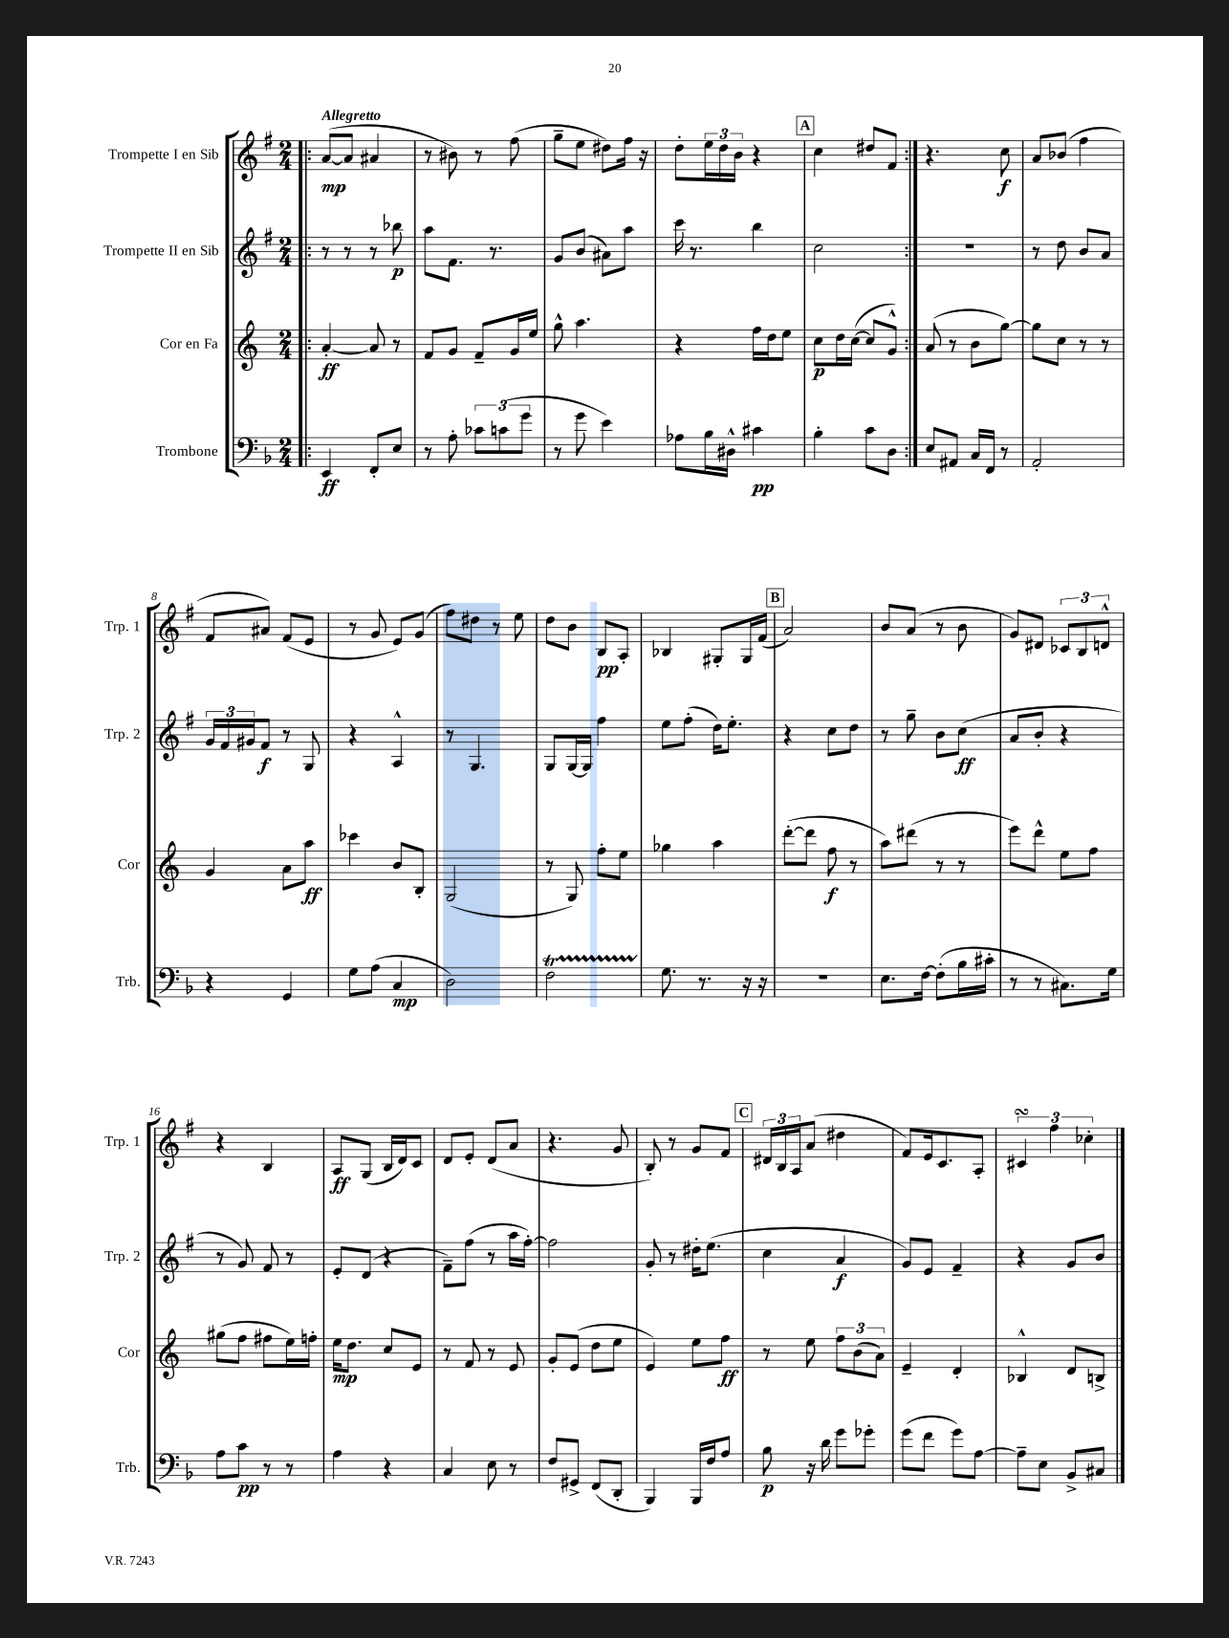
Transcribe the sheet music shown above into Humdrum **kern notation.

**kern	**kern	**kern	**kern
*staff4	*staff3	*staff2	*staff1
*clefF4	*clefG2	*clefG2	*clefG2
*k[b-]	*k[]	*k[f#]	*k[f#]
*M2/4	*M2/4	*M2/4	*M2/4
=!|:	=!|:	=!|:	=!|:
4EE	[4a'	8r	([8a
.	.	8r	8a]
8FF'	8a]	8r	4a#
8E	8r	8bb-	.
=	=	=	=
8r	8f	8aa	8r
8A'	8g	8.f#	8b#)
12c-	8f~	.	8r
.	.	8.r	.
(12c	.	.	.
.	16g	.	(8ff#
12g	.	.	.
.	16ee	.	.
=	=	=	=
8r	8gg^^	8g	8gg~
8g	4.aa	(8b	8ee
4e)	.	8a#)	8dd#)
.	.	8aa	16ff#
.	.	.	16r
=	=	=	=
8A-	4r	16ccc	8dd'
.	.	8.r	.
16B-	.	.	24ee
.	.	.	24dd
16D#^^	.	.	.
.	.	.	24b
4c#	16ff	4bb	4r
.	16dd	.	.
.	8ee	.	.
=	=	=	=
4B-'	8cc	2cc	4cc
.	16dd	.	.
.	([16cc	.	.
8c	8cc]	.	8dd#
8D	8g^^)	.	8f#
=:|!	=:|!	=:|!	=:|!
8E	(8a	2r	4.r
8AA#	8r	.	.
16C	8b	.	.
16FF	.	.	.
8r	[8gg)	.	8cc
=	=	=	=
2AA'	8gg]	8r	8a
.	8cc	8dd	(8b-
.	8r	8b	4ff#
.	8r	8a	.
=	=	=	=
4r	4g	24g	8f#
.	.	24f#	.
.	.	24g#	.
.	.	8f#	8a#)
4GG	8a	8r	(8f#
.	8aa	8G	8e
=	=	=	=
8G	4ccc-	4r	8r
(8A	.	.	8g
4C	8b	4A^^	8e)
.	8B'	.	(8g
=	=	=	=
2D)	(2G	8r	8ff#)
.	.	4.G	8dd#
.	.	.	8r
.	.	.	8ee
=	=	=	=
2F	8r	8G	8dd
.	8G)	[16G	8b
.	.	16G]	.
.	8ff'	4ff#	8B
.	8ee	.	8A'
=	=	=	=
8.G	4gg-	8ee	4B-
.	.	(8ff#'	.
8.r	.	.	.
.	4aa	16dd)	8G#'
.	.	8.ee'	.
16r	.	.	16G#
16r	.	.	(16f#
=	=	=	=
2r	([8ddd'	4r	2a)
.	8ddd]	.	.
.	8ff	8cc	.
.	8r	8dd	.
=	=	=	=
8.E	8aa)	8r	8b
.	(8ddd#	8gg~	(8a
[16F	.	.	.
(8F']	8r	8b	8r
16B-	8r	(8cc	8b
16c#'	.	.	.
=	=	=	=
8r	8eee)	8a	8g)
8r	8ddd^^	8b'	8d#
8.C#)	8ee	4r	12c-
.	.	.	12B
.	8ff	.	.
.	.	.	12d^^
16G	.	.	.
=	=	=	=
8A	(8gg#	8r	4r
8c	8ff	8g)	.
8r	8ff#	8f#	4B
8r	16ee)	8r	.
.	16ff'	.	.
=	=	=	=
4A	16ee	8e'	8A
.	8.dd	.	.
.	.	(8d	(8G
4r	8cc	4r	16B
.	.	.	16d)
.	8e	.	8c
=	=	=	=
4C	8r	8f#~)	8d
.	8f	(8ff#	8e'
8E	8r	8r	(8d
8r	8e	16aa	8a
.	.	[16ff#')	.
=	=	=	=
8F	8g'	2ff#]	4.r
8GG#^	(8e	.	.
(8FF	8dd	.	.
8DD'	8ee	.	8g
=	=	=	=
4BBB-)	4e)	8g'	8B')
.	.	8r	8r
16BBB-	8ee	16dd#'	8g
16F	.	(8.ee	.
8A	8ff	.	8f#
=	=	=	=
8B-	8r	4cc	24d#
.	.	.	24B
.	.	.	24A
16r	8ee	.	(8a
16d	.	.	.
8g	12ff	4a	4dd#
.	(12b	.	.
8g-'	.	.	.
.	12a)	.	.
=	=	=	=
(8g	4e~	8g)	8f#)
8f	.	8e	16e
.	.	.	8.c
8g)	4d'	4f#~	.
[8A	.	.	8A'
=	=	=	=
8A~]	4B-^^	4r	6c#
8E	.	.	.
.	.	.	6ff#
8BB-^	8d	8g	.
.	.	.	6cc-'
8C#	8B^	8b	.
==	==	==	==
*-	*-	*-	*-
